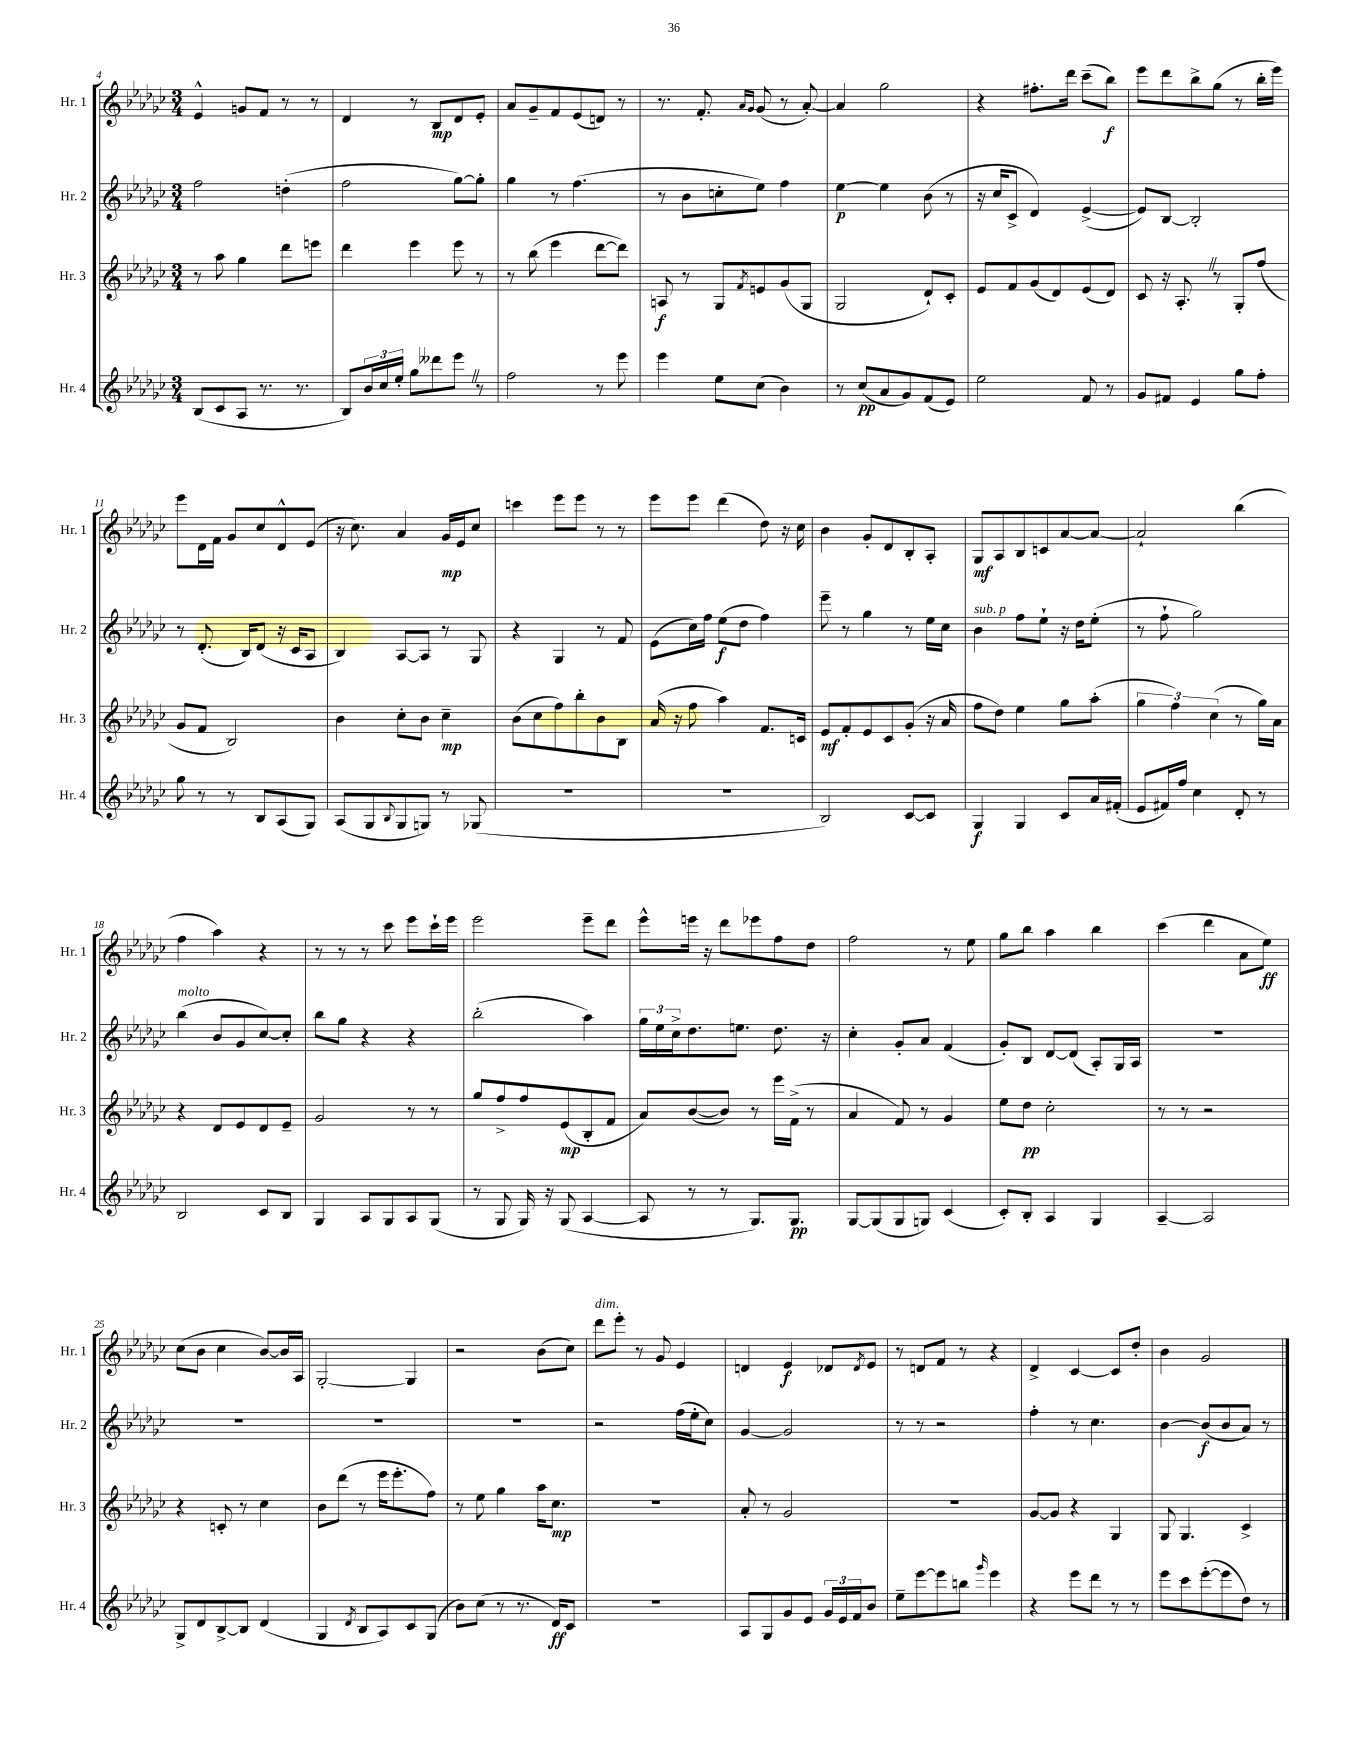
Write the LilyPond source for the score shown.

<<
\new StaffGroup <<
\new Staff = "s0" \with { instrumentName = "Hr. 1" shortInstrumentName = "Hr. 1" } {
    \clef treble \key ges \major \numericTimeSignature \time 3/4
    ees'4-^ g'8 f'8 r8 r8 |
    des'4 r8 bes8\mp des'8 ees'8-. |
    aes'8 ges'8-- f'8 ees'8( d'8) r8 |
    r8. f'8.-. \grace { aes'16 ges'16 } ges'8( r8 aes'8~-.) |
    aes'4 ges''2 |
    r4 fis''8.-. des'''16 ces'''8--( bes''8\f) |
    ees'''8 des'''8 bes''8-> ges''8( r8 bes''16-. ees'''16) |
    ees'''8 des'16 f'16 ges'8 ces''8 des'8-^ ees'8( |
    r16 ces''8.) aes'4 ges'16\mp ees'16 ces''8 |
    c'''4 ees'''8 ees'''8 r8 r8 |
    ees'''8 ees'''8 des'''4( des''8) r16 ces''16 |
    bes'4 ges'8-. des'8 bes8-. aes8-. |
    ges8\mf aes8 bes8 c'8 aes'8~ aes'8~ |
    aes'2-! bes''4( |
    f''4 aes''4) r4 |
    r8 r8 r8 ces'''8 ees'''8 ces'''16-! ees'''16 |
    ees'''2 ees'''8-- des'''8 |
    ees'''8-^ e'''16 r16 des'''8 ees'''8 f''8 des''8 |
    f''2 r8 ees''8 |
    ges''8 bes''8 aes''4 bes''4 |
    ces'''4( des'''4 aes'8 ees''8\ff) |
    ces''8( bes'8 ces''4 bes'8~) bes'16 aes16 |
    ges2~-. ges4 |
    r2 bes'8( ces''8) |
    des'''8^\markup { \italic "dim." } ees'''8-. r8 ges'8 ees'4 |
    d'4 ees'4\f des'8 \acciaccatura { des'8 } ees'8 |
    r8 d'8 f'8 r8 r4 |
    des'4-> ces'4~ ces'8 des''8-. |
    bes'4 ges'2 \bar "|." |
}
\new Staff = "s1" \with { instrumentName = "Hr. 2" shortInstrumentName = "Hr. 2" } {
    \clef treble \key ges \major \numericTimeSignature \time 3/4
    f''2 d''4-.( |
    f''2 ges''8~) ges''8-. |
    ges''4 r8 f''4.( |
    r8 bes'8 c''8-. ees''8) f''4 |
    ees''4~\p ees''4 bes'8( r8 |
    r16 ces''16 ces'8-> des'4) ees'4~->( |
    ees'8) bes8~ bes2-. |
    r8 des'8.-.( bes16) des'8( r16 ces'16 aes8 |
    bes4) aes8~ aes8 r8 ges8 |
    r4 ges4 r8 f'8 |
    ees'8( ces''16) f''16 ees''8\f( des''8 f''4) |
    ees'''8-- r8 ges''4 r8 ees''16 ces''16 |
    bes'4^\markup { \italic "sub. p" } f''8 ees''8-! r16 des''16 ees''8-.( |
    r8 f''8-! ges''2) |
    bes''4^\markup { \italic "molto" }( bes'8 ges'8 ces''8~) ces''8-. |
    bes''8 ges''8 r4 r4 |
    bes''2-.( aes''4) |
    \tuplet 3/2 { ges''16 ees''16 ces''16-> } des''8. e''8. des''8. r16 |
    ces''4-. ges'8-. aes'8 f'4( |
    ges'8-.) bes8 des'8~ des'8( aes8-.) ges16 aes16 |
    R2. |
    R2. |
    R2. |
    R2. |
    r2 f''16( ees''16-. ces''8) |
    ges'4~ ges'2 |
    r8 r8 r2 |
    f''4-. r8 ces''4. |
    bes'4~ bes'8\f( bes'8 aes'8) r8 \bar "|." |
}
\new Staff = "s2" \with { instrumentName = "Hr. 3" shortInstrumentName = "Hr. 3" } {
    \clef treble \key ges \major \numericTimeSignature \time 3/4
    r8 aes''8 ges''4 des'''8 e'''8 |
    des'''4 ees'''4 ees'''8 r8 |
    r8 bes''8( ees'''4 des'''8~ des'''8) |
    a8\f r8 ges8 \acciaccatura { f'8 } e'8 ges'8( ges8 |
    ges2 des'8-!) ces'8-. |
    ees'8 f'8 ges'8( des'8) ees'8( des'8) |
    ces'8 r16 aes8.-. \once \override BreathingSign.text = \markup { \musicglyph "scripts.caesura.straight" } \breathe r8 ges8-. f''8( |
    ges'8 f'8 bes2) |
    bes'4 ces''8-. bes'8 ces''4--\mp |
    bes'8( ces''8 f''8) bes''8-. bes'8 bes8 |
    aes'16( r16 f''8 aes''4) f'8. c'16 |
    ees'8\mf f'8-. ees'8 ces'8 ges'8-.( r16 aes'16 |
    f''8 des''8) ees''4 ges''8 aes''8-.( |
    \tuplet 3/2 { ges''4 f''4) ces''4( } r8 ges''16) aes'16 |
    r4 des'8 ees'8 des'8 ees'8-- |
    ges'2 r8 r8 |
    ges''8 f''8-> f''8 ees'8\mp( bes8-. f'8 |
    aes'8) bes'8~( bes'8) r8 ees'''16 f'16->( r8 |
    aes'4 f'8) r8 ges'4 |
    ees''8 des''8\pp ces''2-. |
    r8 r8 r2 |
    r4 c'8-. r8 ces''4 |
    bes'8 des'''8( r8 ees'''16 ees'''8.-. f''8) |
    r8 ees''8 ges''4 aes''16 ces''8.\mp |
    R2. |
    aes'8-. r8 ges'2 |
    R2. |
    ges'8~ ges'8 r4 ges4 |
    ges8 ges4. ces'4-> \bar "|." |
}
\new Staff = "s3" \with { instrumentName = "Hr. 4" shortInstrumentName = "Hr. 4" } {
    \clef treble \key ges \major \numericTimeSignature \time 3/4
    bes8( ces'8 aes8 r8. r8. |
    bes8) \tuplet 3/2 { bes'16 ces''16 ees''16-. } ges''8 deses'''8 ees'''8 \once \override BreathingSign.text = \markup { \musicglyph "scripts.caesura.straight" } \breathe r8 |
    f''2 r8 ees'''8 |
    ees'''4 ees''8 ces''8( bes'4) |
    r8 ces''8\pp( aes'8 ges'8) f'8( ees'8) |
    ees''2 f'8 r8 |
    ges'8 fis'8 ees'4 ges''8 f''8-. |
    ges''8 r8 r8 bes8 aes8( ges8) |
    aes8( ges8 \appoggiatura { bes8 } ges8 g8) r8 ges8( |
    R2. |
    R2. |
    bes2) ces'8~ ces'8 |
    ges4\f ges4 ces'8 aes'16 fis'16-.( |
    ees'8 fis'16) f''16 ces''4 des'8-. r8 |
    bes2 ces'8 bes8 |
    ges4 aes8 ges8 aes8 ges8( |
    r8 ges8 ges16) r16 ges8( aes4~ |
    aes8 r8 r8 ges8.) ges8.\pp |
    ges8~ ges8( ges8 g8) ces'4( |
    ces'8-.) bes8-. aes4 ges4 |
    aes4~-- aes2 |
    ges8-> des'8 bes8~-> bes8 des'4( |
    ges4 \acciaccatura { des'8 } bes8 aes8) ces'8 ges8( |
    bes'8) ces''8( r8 r8. des'16\ff) ces'8 |
    R2. |
    aes8 ges8 ges'8 ees'8 \tuplet 3/2 { ges'16 ees'16 f'16 } bes'8 |
    ees''8-- ees'''8~ ees'''8 b''8 \grace { ges'''16 } ees'''4 |
    r4 ees'''8 des'''8 r8 r8 |
    ees'''8 ces'''8 ees'''8~-.( ees'''8 des''8) r8 \bar "|." |
}
>>
>>
\layout { \context { \Score currentBarNumber = #4 } }
